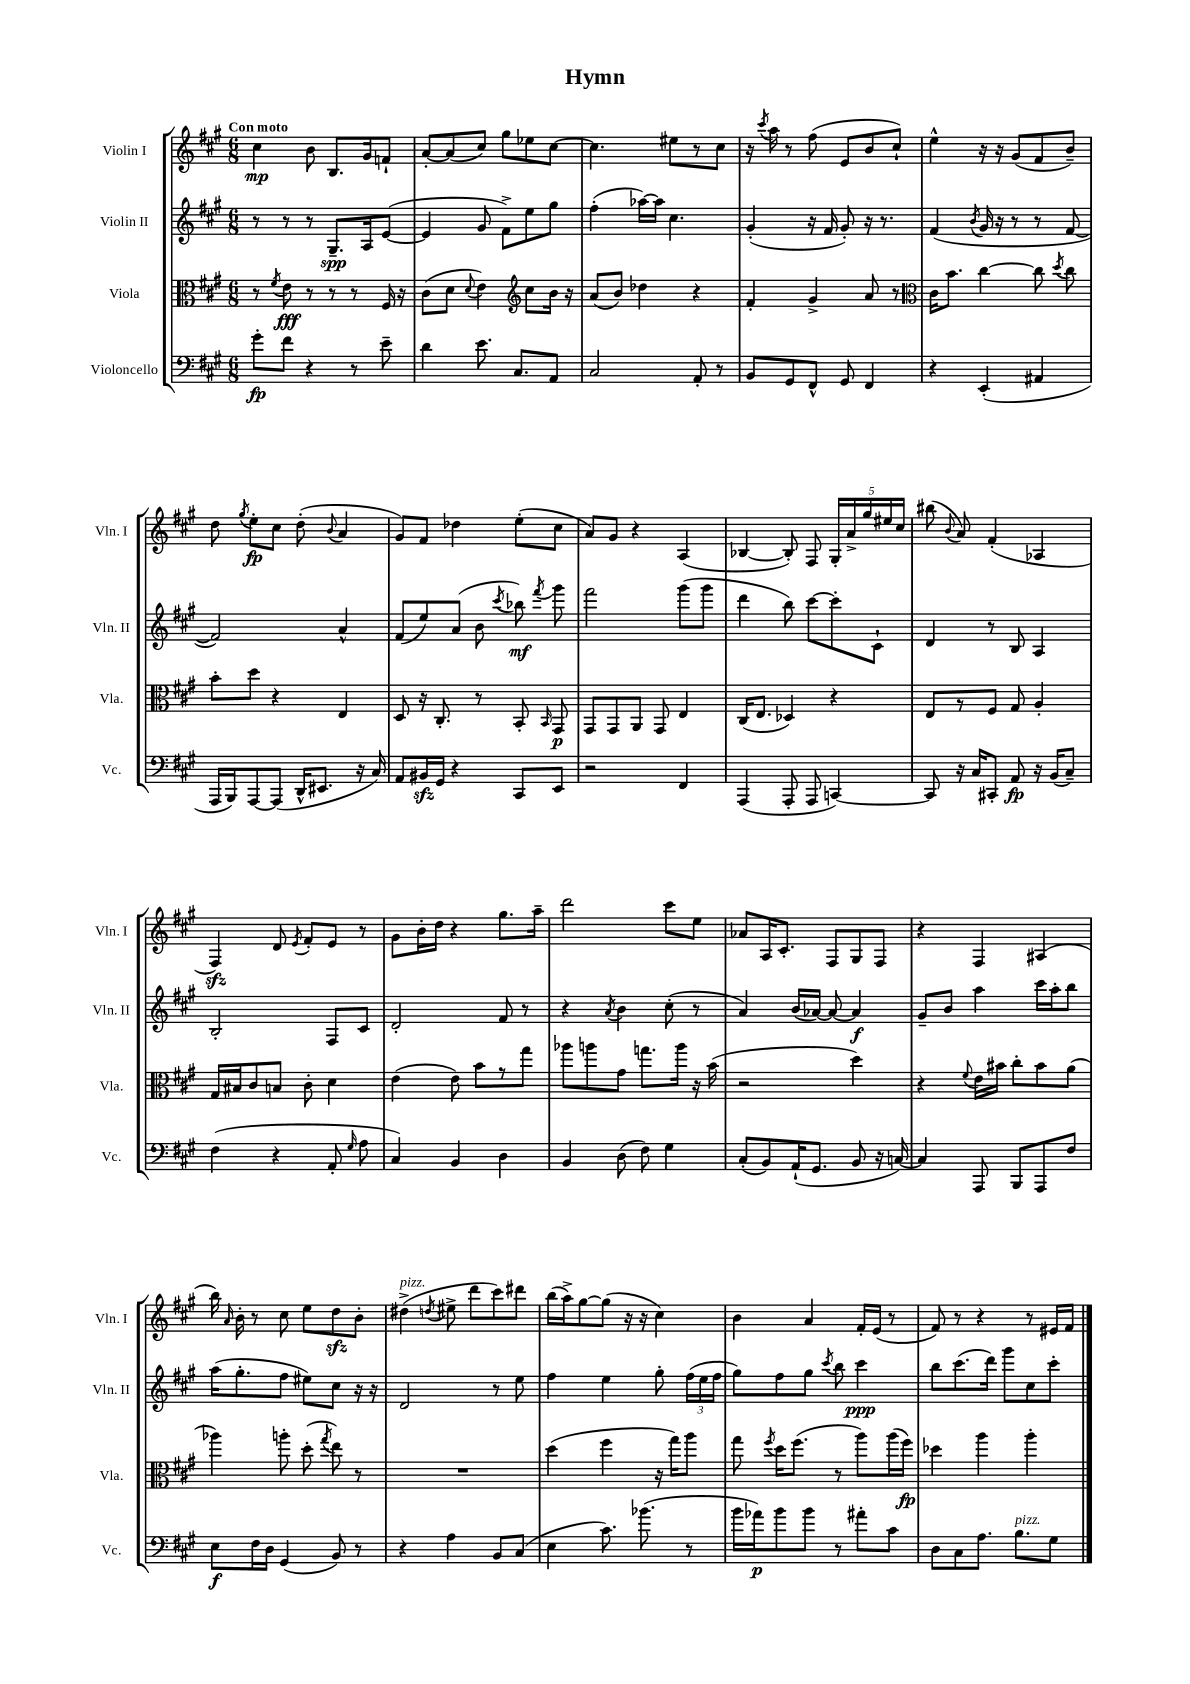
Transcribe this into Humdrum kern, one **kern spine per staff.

**kern	**kern	**kern	**kern
*staff4	*staff3	*staff2	*staff1
*clefF4	*clefC3	*clefG2	*clefG2
*k[f#c#g#]	*k[f#c#g#]	*k[f#c#g#]	*k[f#c#g#]
*M6/8	*M6/8	*M6/8	*M6/8
8g#'	8r	8r	4cc#
.	8qf#	.	.
8f#	8e	8r	.
4r	8r	8r	8b
.	8r	8.G#~	8.B
8r	8r	.	.
.	.	16A	16g#
8e~	16F#	([8e	8f`
.	16r	.	.
=	=	=	=
4d	(8c#	4e]	[8a'
.	8d	.	(8a]
.	8qqd	.	.
8.e	4e)	8g#	8cc#)
.	.	8f#^)	8gg#
8.C#	.	.	.
*	*clefG2	*	*
.	8cc#	8ee	8ee-
8AA	16b	8gg#	[8cc#
.	16r	.	.
=	=	=	=
2C#	(8a	(4ff#'	4.cc#]
.	8b)	.	.
.	4dd-	[16aa-)	.
.	.	16aa-]	.
.	.	4.cc#	8ee#
8AA'	4r	.	8r
8r	.	.	8cc#
=	=	=	=
8BB	4f#'	(4g#'	16r
.	.	.	8qccc#
.	.	.	16aa
8GG#	.	.	8r
8FF#^^	4g#^	16r	(8ff#
.	.	16f#	.
8GG#	.	8g#')	8e
4FF#	8a	16r	8b
.	.	8.r	.
.	8r	.	8cc#`)
=	=	=	=
*	*clefC3	*	*
4r	16c#	(4f#	4ee^^
.	8.b	.	.
.	.	8qb	.
(4EE'	[4cc#	16g#	16r
.	.	16r	16r
.	.	8r	(8g#
4AA#	8cc#]	8r	8f#
.	8qdd	.	.
.	8cc#	[8f#	8b~)
=	=	=	=
16AAA	8b'	2f#])	8dd
16BBB)	.	.	.
.	.	.	8qgg#
[8AAA	8dd	.	8ee'
(8AAA]	4r	.	8cc#
16DD^^	.	.	(8dd'
8.EE#	.	.	.
.	.	.	8qqb
.	4E	4a^^	4a
16r	.	.	.
16C#)	.	.	.
=	=	=	=
8AA	8D	(8f#	8g#)
16BB#	16r	8ee)	8f#
16GG#	8.C#'	.	.
4r	.	(8a	4dd-
.	8r	8b	.
.	.	8qccc#	.
8CC#	8BB'	8bb-)	(8ee'
.	16qqBB	8qfff#	.
8EE	8GG#	8ggg#	8cc#
=	=	=	=
2r	8GG#	2fff#	8a)
.	8GG#	.	8g#
.	8AA	.	4r
.	8GG#	.	.
4FF#	4E	(8ggg#	(4A
.	.	8ggg#	.
=	=	=	=
(4AAA	(16C#	4ddd	[4B-
.	8.E	.	.
8AAA'	4D-)	8bb)	8B-'])
8AAA	.	[8ccc#	8F#
[4CC)	4r	8ccc#']	20G#'
.	.	.	20a^
.	.	.	20gg#
.	.	8c#`	.
.	.	.	20ee#
.	.	.	20cc#
=	=	=	=
8CC]	8E	4d	(8bb#
.	.	.	8qqb
16r	8r	.	8a)
16C#	.	.	.
8CC#'	8F#	8r	(4f#'
8AA	8G#	8B	.
16r	4A'	4A	4A-
(16BB	.	.	.
8C#~)	.	.	.
=	=	=	=
(4F#	16G#	2B'	4F#)
.	16B#	.	.
.	8c#	.	.
4r	8B	.	8d
.	.	.	8qe
.	8c#'	.	8f#'
8AA'	4d	8F#	8e
16qqG#	.	.	.
8A	.	8c#	8r
=	=	=	=
4C#)	(4e	2d'	8g#
.	.	.	16b'
.	.	.	16dd
4BB	8e)	.	4r
.	8b	.	.
4D	8r	8f#	8.gg#
.	8gg#	8r	.
.	.	.	16aa~
=	=	=	=
4BB	8aa-	4r	2ddd
.	8aa	.	.
.	.	8qa	.
(8D	8g#	4b	.
8F#)	8.gg	.	.
4G#	.	(8cc#'	8ccc#
.	16aa	.	.
.	16r	8r	8ee
.	(16b	.	.
=	=	=	=
(8C#'	2r	4a)	8a-
8BB)	.	.	16A
.	.	.	8.c#'
(16AA`	.	(16b	.
8.GG#	.	[16a-)	.
.	.	8a-_	8F#
8BB	4dd)	4a-]	8G#
16r	.	.	8F#
[16C)	.	.	.
=	=	=	=
4C]	4r	8g#~	4r
.	.	8b	.
.	8qqf#	.	.
8AAA	16e	4aa	4F#
.	16b#	.	.
8BBB	8cc#'	.	.
8AAA	8b#	16ccc#	(4A#
.	.	16aa'	.
8F#	(8a	8bb	.
=	=	=	=
8E	4aa-)	(16aa	16bb)
.	.	.	16qqa
.	.	8.gg#'	16b'
16F#	.	.	8r
16D	.	.	.
(4GG#	8aa'	8ff#	8cc#
.	(8dd'	8ee#)	8ee
.	8qgg#	.	.
8BB)	8ee)	8cc#	8dd
8r	8r	16r	8b'
.	.	16r	.
=	=	=	=
4r	2.r	2d	(4dd#^
.	.	.	8qdd
4A	.	.	8ee#^
.	.	.	8ddd
8BB	.	8r	8ccc#)
(8C#	.	8ee	8ddd#
=	=	=	=
4E	(4dd	4ff#	(16bb
.	.	.	16aa^)
.	.	.	[8gg#
8.c#)	4ff#	4ee	(8gg#]
.	.	.	16r
(8.b-	.	.	16r
.	16r	8gg#'	4cc#)
.	16gg#)	.	.
8r	8aa	(24ff#	.
.	.	24ee	.
.	.	24ff#	.
=	=	=	=
16b	8gg#	8gg#)	4b
16a-)	.	.	.
.	8qff#	.	.
8b	16dd	8ff#	.
.	(8.ff#	.	.
8b	.	8gg#	4a
.	.	8qccc#	.
8r	8r	8bb	.
8a#'	8aa)	4ccc#	16f#'
.	.	.	(16e
8c#	(16aa	.	8r
.	16ff#)	.	.
=	=	=	=
8D	4dd-	8bb	8f#)
8C#	.	(8.ccc#	8r
8.A	4aa	.	4r
.	.	16ddd)	.
.	.	8ggg#	.
8.B	.	.	.
.	4aa'	8cc#	8r
8G#	.	8ccc#'	16e#
.	.	.	16f#
==	==	==	==
*-	*-	*-	*-
